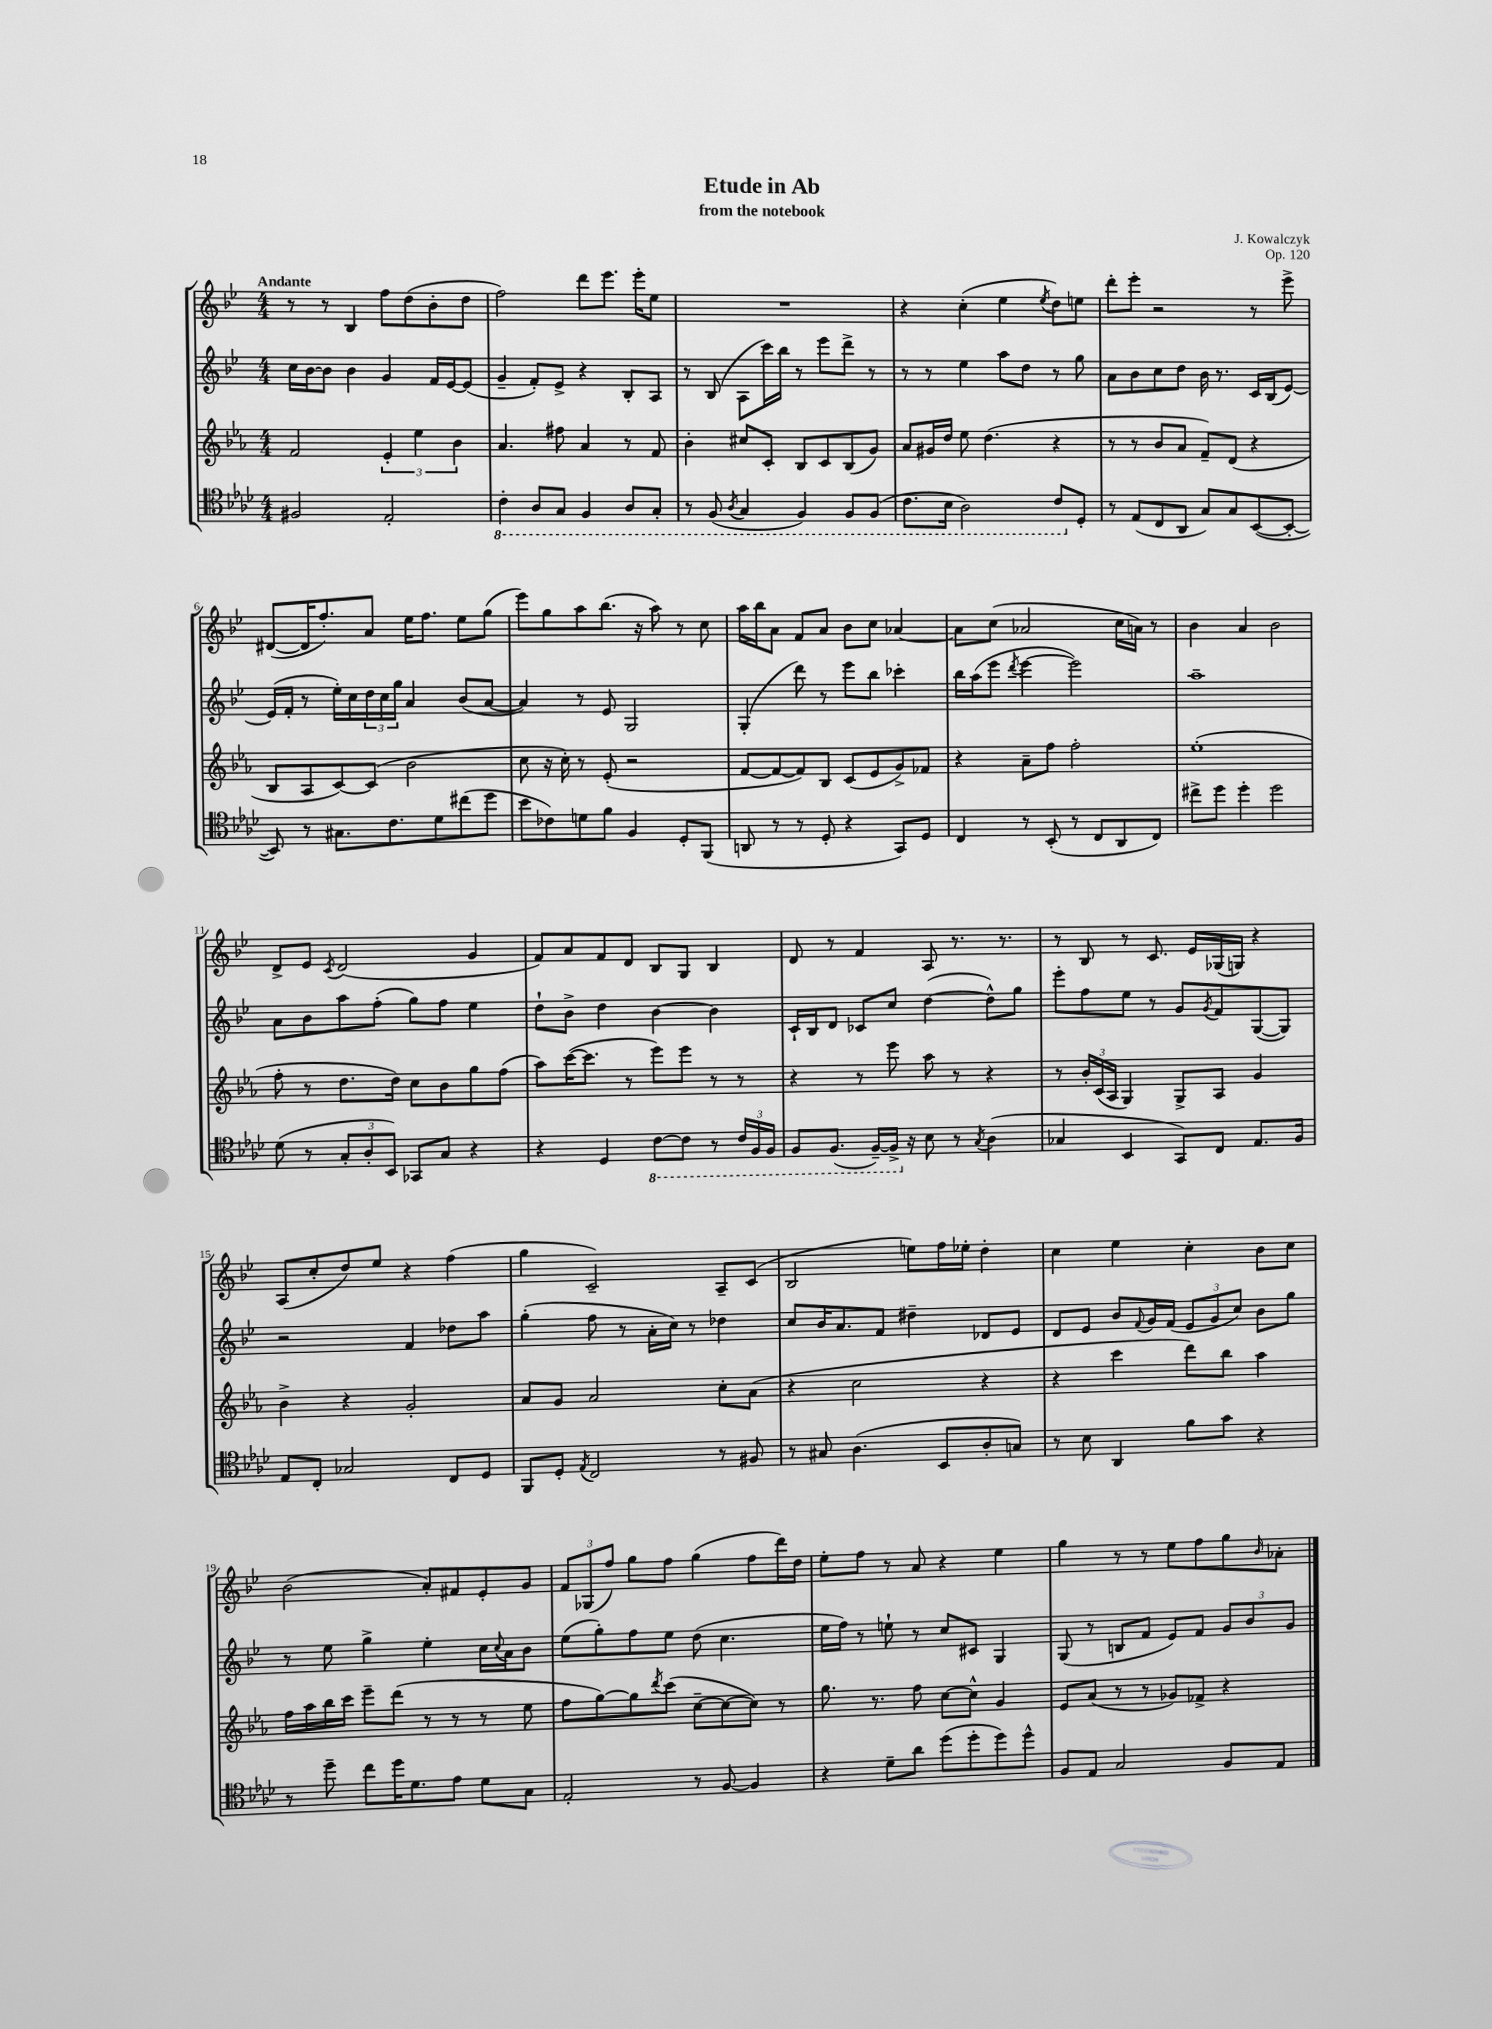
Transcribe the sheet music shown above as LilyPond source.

\header { title = "Etude in Ab" composer = "J. Kowalczyk" subtitle = "from the notebook" opus = "Op. 120" }
<<
\new StaffGroup <<
\new Staff = "s0" {
    \clef treble \key bes \major \numericTimeSignature \time 4/4 \tempo "Andante"
    r8 r8 bes4 f''8 d''8( bes'8-. d''8 |
    f''2) d'''8 ees'''8. ees'''16-. ees''8 |
    R1 |
    r4 c''4-.( ees''4 \acciaccatura { ees''8 } d''8) e''8 |
    d'''8-. ees'''8-. r2 r8 ees'''8-> |
    dis'8~( dis'16 f''8.-.) a'8 ees''16 f''8. ees''8 g''8( |
    ees'''8) g''8 a''8 bes''8.( r16 a''8) r8 c''8 |
    a''16 bes''16 a'8 f'8 a'8 bes'8 c''8 aes'4~ |
    aes'8 c''8( aes'2 c''16 a'16) r8 |
    bes'4 a'4 bes'2 |
    d'8-> ees'8 \acciaccatura { c'8 } d'2( g'4 |
    f'8) a'8 f'8 d'8 bes8 g8 bes4 |
    d'8 r8 f'4 a8 r8. r8. |
    r8 bes8 r8 c'8. ees'16 ges16( g16) r4 |
    a8( c''8-. d''8) ees''8 r4 f''4( |
    g''4 c'2--) a8-- c'8( |
    bes2 e''8) f''16 ees''16-. d''4-. |
    c''4 ees''4 c''4-. bes'8 c''8 |
    bes'2( a'8-.) fis'8 ees'8-. g'8 |
    \tuplet 3/2 { f'8 ges8( f''8) } g''8 f''8 g''4( f''8 d'''16) d''16 |
    ees''8-. f''8 r8 a'8 r4 ees''4 |
    g''4 r8 r8 ees''8 f''8 g''8 \grace { bes'16 } aes'8-. \bar "|." |
}
\new Staff = "s1" {
    \clef treble \key bes \major \numericTimeSignature \time 4/4
    c''16 bes'16~ bes'8 bes'4 g'4 f'16 ees'16~ ees'8( |
    g'4-- f'8-.) ees'8-> r4 bes8-. a8 |
    r8 bes8( a8 c'''16) bes''16 r8 ees'''8 d'''8-> r8 |
    r8 r8 ees''4 a''8 d''8 r8 g''8 |
    a'8 bes'8 c''8 d''8 bes'16 r8. c'16 bes16( ees'8~) |
    ees'16( f'16-. r8 ees''16-.) c''16 \tuplet 3/2 { d''16 c''16 g''16 } a'4 bes'8( a'8~ |
    a'4) r8 ees'8 g2 |
    g4-.( d'''8) r8 ees'''8 bes''8 ces'''4-. |
    bes''16 a''16( ees'''8 \acciaccatura { d'''8 } ees'''4~ ees'''2) |
    a''1-- |
    a'8 bes'8 a''8 f''8-.( g''8) f''8 ees''4 |
    d''8-! bes'8-> d''4 bes'4~ bes'4 |
    c'16-! bes16 d'8 ces'8 c''8 d''4~( d''8-^) g''8 |
    ees'''8-. f''8 ees''8 r8 g'8 \acciaccatura { g'8 } f'8 g8~( g8) |
    r2 f'4 des''8 a''8 |
    g''4-.( f''8 r8 a'16-. c''16) r8 des''4 |
    c''8 bes'16 a'8. f'8 dis''4-- des'8 ees'8 |
    d'8 ees'8 bes'8 \appoggiatura { f'8 } g'16 f'16( \tuplet 3/2 { ees'8 g'8 c''8) } bes'8 g''8 |
    r8 ees''8 g''4-> ees''4-. c''16 \appoggiatura { c''8 } a'16 bes'8 |
    ees''8( g''8-.) f''8 ees''8 d''8( c''4. |
    ees''16 f''16) r8 e''8-! r8 c''8 cis'8 g4 |
    g8( r8 b8 f'8 ees'8) f'8 \tuplet 3/2 { g'8 bes'8 g'8 } \bar "|." |
}
\new Staff = "s2" {
    \clef treble \key ees \major \numericTimeSignature \time 4/4
    f'2 \tuplet 3/2 { ees'4-. ees''4 bes'4 } |
    aes'4. fis''8 aes'4 r8 f'8 |
    bes'4-. cis''8 c'8-. bes8 c'8 bes8( g'8) |
    aes'8 gis'16 d''16 ees''8 d''4.( r4 |
    r8 r8 bes'8 aes'8 f'8--) d'8( r4 |
    bes8 aes8 c'8~) c'8( bes'2 |
    c''8 r16 c''16-.) r8 ees'8-.( r2 |
    f'8~ f'8~ f'8) bes8 c'8( ees'8 g'8->) fes'8 |
    r4 aes'8-- f''8 f''2-. |
    ees''1-.( |
    f''8-. r8 d''8. d''16) c''8 bes'8 g''8 f''8( |
    aes''8) c'''16~( c'''8. r8 ees'''8) ees'''8 r8 r8 |
    r4 r8 ees'''8 aes''8 r8 r4 |
    r8 \tuplet 3/2 { bes'16-. c'16( aes16 } g4) g8-> aes8 g'4 |
    bes'4-> r4 g'2-. |
    aes'8 g'8 aes'2 c''8-. aes'8( |
    r4 c''2 r4 |
    r4 c'''4 d'''8) bes''8 aes''4 |
    f''16 aes''16 bes''16 c'''16 ees'''8-- d'''8( r8 r8 r8 ees''8 |
    f''8 g''8~) g''8 \acciaccatura { d'''8 } c'''8( c''8~-- c''8~ c''8) r8 |
    g''8. r8. f''8 c''8~ c''8-^ g'4 |
    ees'8 aes'8( r8 r8 ges'8) fes'8-> r4 \bar "|." |
}
\new Staff = "s3" {
    \clef tenor \key aes \major \numericTimeSignature \time 4/4
    fis2 ees2-. |
    \ottava #-1 c4-. aes,8 g,8 f,4 aes,8 g,8-. |
    r8 f,8( \acciaccatura { aes,8 } g,4 f,4) f,8 f,8( |
    c8. bes,16 aes,2) c8 \ottava #0 des8-. |
    r8 ees8( c8 aes,8 g8) g8 bes,8~( bes,8~-. |
    bes,8) r8 gis8. c'8. des'8 cis''8( des''8 |
    bes'8 ces'8) d'8 f'8 f4 des8-. f,8( |
    a,8 r8 r8 des8-. r4 g,8) des8 |
    c4 r8 bes,8-.( r8 c8 aes,8 c8) |
    cis''8-> des''8 des''4-. des''2 |
    des'8( r8 \tuplet 3/2 { g8-. aes8-. bes,8) } ges,8 g8 r4 |
    r4 des4 \ottava #-1 c8~ c8 r8 \tuplet 3/2 { c16 f,16 f,16 } |
    f,8 f,8.( f,16~--) f,16-> \ottava #0 r16 bes8 r8 \acciaccatura { g8 } aes4( |
    ges4 bes,4 g,8) c8 ees8. f16 |
    ees8 c8-. ges2 c8 des8 |
    f,8 des8-. \acciaccatura { ees8 } c2 r8 fis8 |
    r8 gis8 aes4.( bes,8 aes8-. g8) |
    r8 bes8 aes,4 f'8 g'8 r4 |
    r8 des''8-- c''8 des''16 des'8. ees'8 des'8 g8 |
    ees2-. r8 f8~ f4 |
    r4 des'8-- aes'8 des''8( des''8-. des''8) des''8-^ |
    f8 ees8 g2 f8 ees8 \bar "|." |
}
>>
>>
